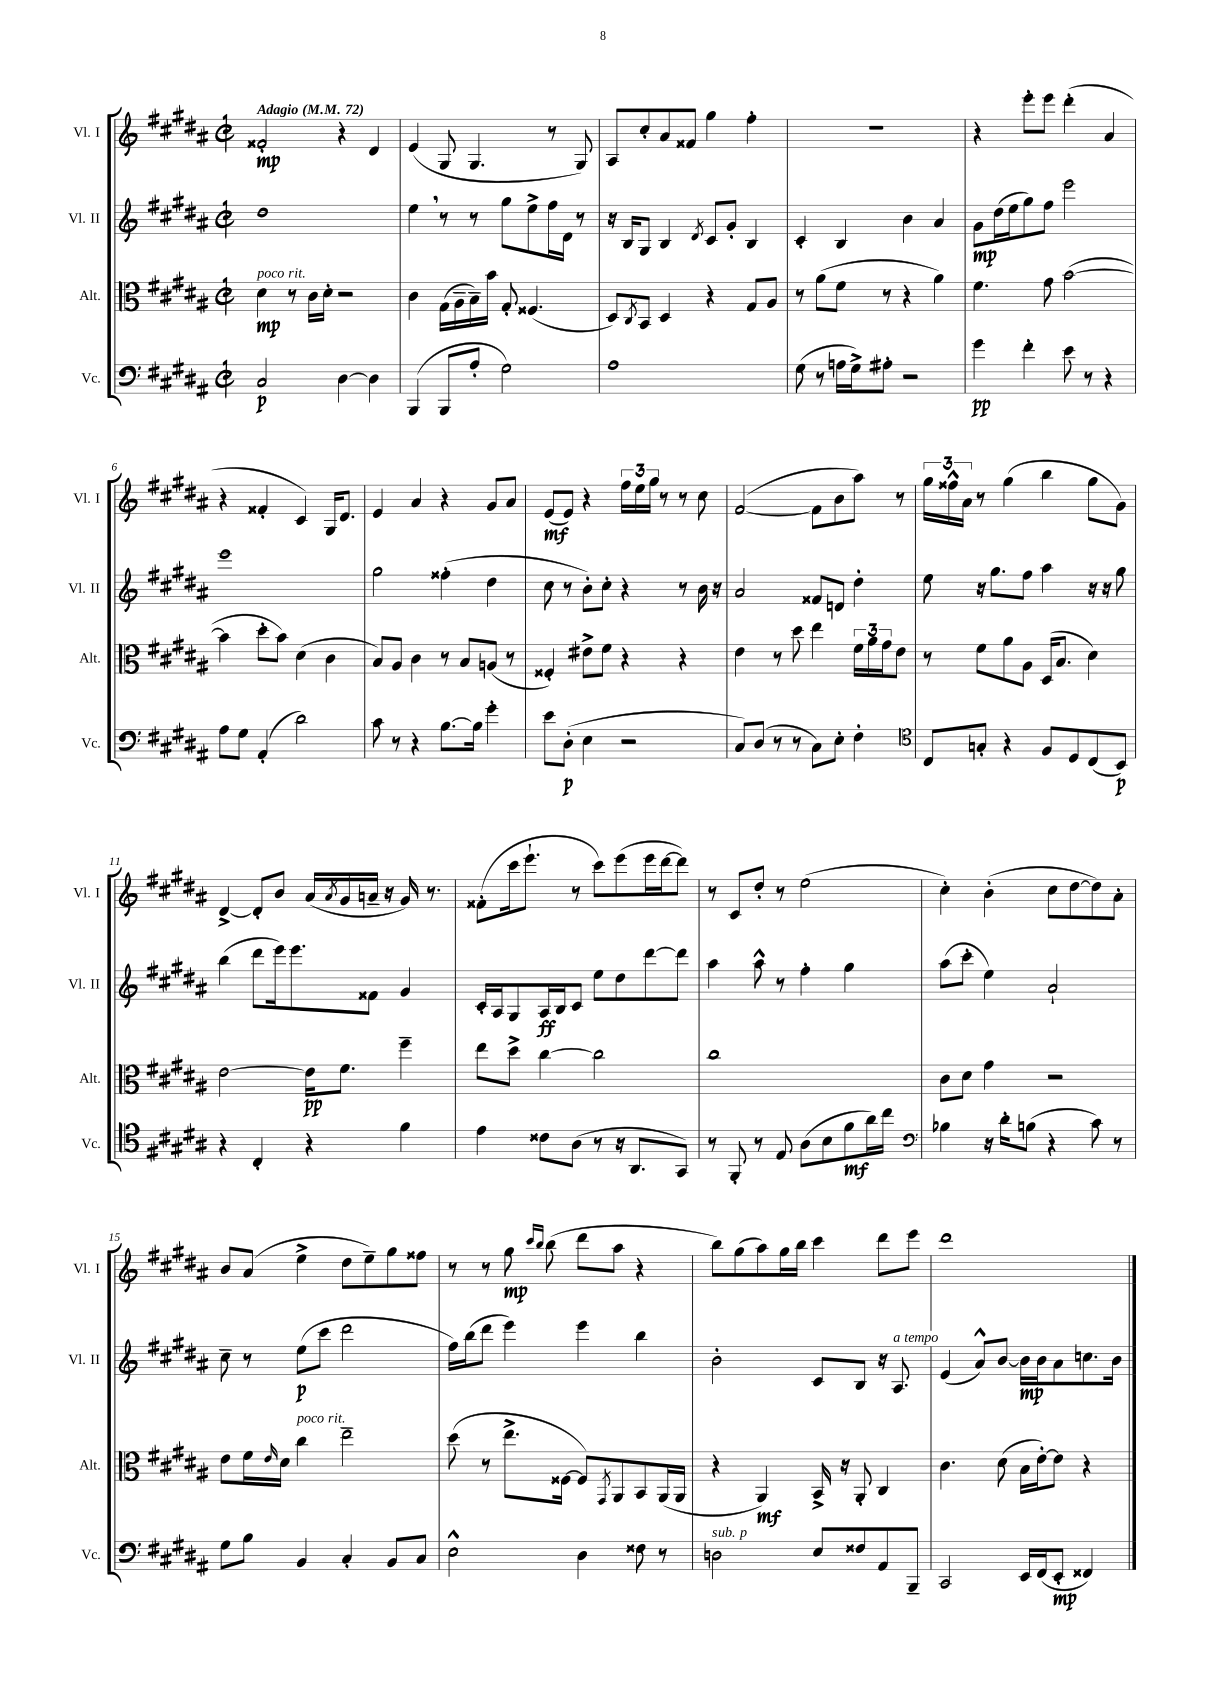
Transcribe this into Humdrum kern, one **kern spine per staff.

**kern	**dynam	**kern	**dynam	**kern	**dynam	**kern	**dynam
*part4	*part4	*part3	*part3	*part2	*part2	*part1	*part1
*staff4	*staff4	*staff3	*staff3	*staff2	*staff2	*staff1	*staff1
*I"Vc.	*	*I"Alt.	*	*I"Vl. II	*	*I"Vl. I	*
*I'Vc.	*	*I'Alt.	*	*I'Vl. II	*	*I'Vl. I	*
*clefF4	*	*clefC3	*	*clefG2	*	*clefG2	*
*k[f#c#g#d#a#]	*	*k[f#c#g#d#a#]	*	*k[f#c#g#d#a#]	*	*k[f#c#g#d#a#]	*
*M2/2	*	*M2/2	*	*M2/2	*	*M2/2	*
*met(c|)	*	*met(c|)	*	*met(c|)	*	*met(c|)	*
*MM72	*	*MM72	*	*MM72	*	*MM72	*
=1	=1	=1	=1	=1	=1	=1	=1
!	!	!	!	!	!	!LO:TX:a:B:t=Adagio	!
!	!	!LO:TX:a:i:t=poco rit.	!	!	!	!	!
2C#/	p	4d#\	mp	1dd#	.	2f##X'/	mp
.	.	8r	.	.	.	.	.
.	.	16c#\LL	.	.	.	.	.
.	.	16d#'\JJ	.	.	.	.	.
[4D#\	.	2r	.	.	.	4r	.
4D#\]	.	.	.	.	.	4d#/	.
=2	=2	=2	=2	=2	=2	=2	=2
(4BBB/	.	4c#\	.	4ee,\	.	(4e/	.
8BBB/L	.	(16G#\LL	.	8r	.	8G#/	.
.	.	16A#~\	.	.	.	.	.
8A#'/J	.	16B~\)	.	8r	.	4.G#/	.
.	.	16b\JJ	.	.	.	.	.
2G#\)	.	8G#'/	.	8gg#\L	.	.	.
.	.	(4.F##X/	.	8ee^\	.	.	.
.	.	.	.	16ff#\L	.	8r	.
.	.	.	.	16d#\JJ	.	.	.
.	.	.	.	8r	.	8G#/)	.
=3	=3	=3	=3	=3	=3	=3	=3
1A#	.	8D#/L)	.	16r	.	8A#/L	.
.	.	.	.	16B/KL	.	.	.
.	.	8qC#/	.	.	.	.	.
.	.	8BB/J	.	8G#/J	.	8cc#'/	.
.	.	4D#/	.	4B/	.	8a#/	.
.	.	.	.	.	.	8f##X/J	.
.	.	.	.	8qd#/	.	.	.
.	.	4r	.	8c#/L	.	4gg#\	.
.	.	.	.	8g#'/J	.	.	.
.	.	8G#/L	.	4B/	.	4ff#'\	.
.	.	8A#/J	.	.	.	.	.
=4	=4	=4	=4	=4	=4	=4	=4
(8G#\	.	8r	.	4c#'/	.	1r	.
8r	.	(8a#\L	.	.	.	.	.
16An\LL	.	8f#\J	.	4B/	.	.	.
16G#^\J)	.	.	.	.	.	.	.
8A#X'\J	.	8r	.	.	.	.	.
2r	.	4r	.	4b\	.	.	.
.	.	4a#\)	.	4a#/	.	.	.
=5	=5	=5	=5	=5	=5	=5	=5
4g#\	pp	4.f#\	.	8g#\L	mp	4r	.
.	.	.	.	(16dd#\L	.	.	.
.	.	.	.	16ee\J	.	.	.
4f#'\	.	.	.	8gg#\)	.	8eee'\L	.
.	.	8g#\	.	8ff#\J	.	8eee\J	.
8e\	.	([2b\	.	2eee\	.	(4ddd#'\	.
8r	.	.	.	.	.	.	.
4r	.	.	.	.	.	4a#/	.
!!LO:LB:g=z
=6	=6	=6	=6	=6	=6	=6	=6
8A#\L	.	4b\]	.	1eee	.	4r	.
8G#\J	.	.	.	.	.	.	.
(4AA#'/	.	8dd#'\L	.	.	.	4f##X'/	.
.	.	8b\J)	.	.	.	.	.
2d#\)	.	(4d#\	.	.	.	4c#/)	.
.	.	4c#\	.	.	.	16G#/KL	.
.	.	.	.	.	.	8.d#/J	.
=7	=7	=7	=7	=7	=7	=7	=7
8c#\	.	8B/L)	.	2gg#\	.	4e/	.
8r	.	8A#/J	.	.	.	.	.
4r	.	4c#\	.	.	.	4a#/	.
[8.B\L	.	8r	.	(4ff##X'\	.	4r	.
.	.	8B/L	.	.	.	.	.
16B\Jk]	.	.	.	.	.	.	.
4g#'\	.	(8An/J	.	4dd#\	.	8g#/L	.
.	.	8r	.	.	.	8a#/J	.
=8	=8	=8	=8	=8	=8	=8	=8
8e\L	.	4F##X'/)	.	8cc#\	.	(8e/L	mf
(8D#'\J	p	.	.	8r	.	8e/J)	.
4E\	.	8e#X^\L	.	8b'\L)	.	4r	.
.	.	8f#\J	.	8cc#'\J	.	.	.
2r	.	4r	.	4r	.	24ff#\LL	.
.	.	.	.	.	.	24ee\	.
.	.	.	.	.	.	24gg#\JJ	.
.	.	.	.	.	.	8r	.
.	.	4r	.	8r	.	8r	.
.	.	.	.	16b\	.	8cc#\	.
.	.	.	.	16r	.	.	.
=9	=9	=9	=9	=9	=9	=9	=9
8C#/L)	.	4e\	.	2a#/	.	([2f#/	.
(8D#/J	.	.	.	.	.	.	.
8r	.	8r	.	.	.	.	.
8r	.	8dd#\	.	.	.	.	.
8C#\L)	.	4ee\	.	8f##X/L	.	8f#\L]	.
8E'\J	.	.	.	8dn/J	.	8b\	.
4F#'\	.	24f#\LL	.	4dd#'\	.	8aa#\J)	.
.	.	24a#\	.	.	.	.	.
.	.	24g#\J	.	.	.	.	.
.	.	8e\J	.	.	.	8r	.
=10	=10	=10	=10	=10	=10	=10	=10
*clefC4	*	*	*	*	*	*	*
8C#/L	.	8r	.	8ee\	.	24gg#\LL	.
.	.	.	.	.	.	24ff##X^^\	.
.	.	.	.	.	.	24a#\JJ	.
8Gn'/J	.	8f#\L	.	16r	.	8r	.
.	.	.	.	8.gg#\L	.	.	.
4r	.	8a#\	.	.	.	(4gg#\	.
.	.	8A#\J	.	8ff#\J	.	.	.
8F#/L	.	(16D#/KL	.	4aa#\	.	4bb\	.
.	.	8.B/J	.	.	.	.	.
8D#/	.	.	.	.	.	.	.
(8C#/	.	4d#\)	.	16r	.	8gg#\L	.
.	.	.	.	16r	.	.	.
8BB/J)	p	.	.	8gg#\	.	8g#\J)	.
!!LO:LB:g=z
=11	=11	=11	=11	=11	=11	=11	=11
4r	.	[2e\	.	(4bb\	.	[4d#^/	.
4C#'/	.	.	.	8ddd#\L	.	8d#'/L]	.
.	.	.	.	16eee\k)	.	8b/J	.
.	.	.	.	8.eee\	.	.	.
4r	.	16e\KL]	pp	.	.	(16a#/LL	.
.	.	.	.	.	.	8qa#/	.
.	.	8.f#\J	.	.	.	16g#/	.
.	.	.	.	8f##X\J	.	16an~/JJ	.
.	.	.	.	.	.	16r	.
4f#\	.	4ff#~\	.	4g#/	.	16g#/)	.
.	.	.	.	.	.	8.r	.
=12	=12	=12	=12	=12	=12	=12	=12
4e\	.	8ee\L	.	16c#'/LL	.	(8f##X'\L	.
.	.	.	.	16A#/J	.	.	.
.	.	8dd#^\J	.	8G#/	.	16ccc#\k	.
.	.	.	.	.	.	8.eee`\J	.
8c##X\L	.	[4cc#\	.	16A#/L	ff	.	.
.	.	.	.	16B/J	.	.	.
(8A#\J	.	.	.	8c#/J	.	8r	.
8r	.	2cc#\]	.	8ee\L	.	8ccc#\L)	.
16r	.	.	.	8dd#\	.	(8eee\	.
8.AA#/L	.	.	.	.	.	.	.
.	.	.	.	[8ddd#\	.	16eee\L	.
.	.	.	.	.	.	[16ddd#\J	.
8GG#/J)	.	.	.	8ddd#\J]	.	8ddd#\J])	.
=13	=13	=13	=13	=13	=13	=13	=13
8r	.	1cc#	.	4aa#\	.	8r	.
8FF#'/	.	.	.	.	.	8c#/L	.
8r	.	.	.	8aa#^^\	.	8dd#'/J	.
8E/	.	.	.	8r	.	8r	.
(8A#\L	.	.	.	4ff#'\	.	(2ee\	.
8B\	.	.	.	.	.	.	.
8f#\	mf	.	.	4gg#\	.	.	.
16a#\L)	.	.	.	.	.	.	.
16cc#\JJ	.	.	.	.	.	.	.
=14	=14	=14	=14	=14	=14	=14	=14
*clefF4	*	*	*	*	*	*	*
4B-X\	.	8c#\L	.	(8aa#\L	.	4cc#'\)	.
.	.	8d#\J	.	8ccc#'\J	.	.	.
16r	.	4g#\	.	4ee\)	.	(4b'\	.
16d#'\KL	.	.	.	.	.	.	.
(8Bn\J	.	.	.	.	.	.	.
4r	.	2r	.	2a#`/	.	8cc#\L	.
.	.	.	.	.	.	[8dd#\	.
8c#\)	.	.	.	.	.	8dd#\])	.
8r	.	.	.	.	.	8a#'\J	.
!!LO:LB:g=z
=15	=15	=15	=15	=15	=15	=15	=15
8G#\L	.	8e\L	.	8cc#~\	.	8b/L	.
8B\J	.	16f#\L	.	8r	.	(8a#/J	.
.	.	16qqe/	.	.	.	.	.
.	.	16d#\JJ	.	.	.	.	.
!	!	!LO:TX:a:i:t=poco rit.	!	!	!	!	!
4BB/	.	4cc#\	.	(8ee\L	p	4ee^\	.
.	.	.	.	8ccc#\J	.	.	.
4C#'/	.	2ee~\	.	2ddd#\	.	8dd#\L	.
.	.	.	.	.	.	8ee~\)	.
8BB/L	.	.	.	.	.	8gg#\	.
8C#/J	.	.	.	.	.	8ff##X\J	.
=16	=16	=16	=16	=16	=16	=16	=16
2E^^\	.	(8dd#\	.	16ff#\LL)	.	8r	.
.	.	.	.	(16bb\J	.	.	.
.	.	8r	.	8ddd#\J	.	8r	.
.	.	8.ee^\L	.	4eee\)	.	8gg#\	mp
.	.	.	.	.	.	16qqccc#/LL	.
.	.	.	.	.	.	16qqbb/JJ	.
.	.	.	.	.	.	(8bb\	.
.	.	[16F##X\Jk	.	.	.	.	.
4D#\	.	8F##/L])	.	4eee\	.	8ddd#\L	.
.	.	8qGG#/	.	.	.	.	.
.	.	8AA#/	.	.	.	8aa#\J	.
8F##X\	.	8BB/	.	4bb\	.	4r	.
8r	.	(16AA#/L	.	.	.	.	.
.	.	16AA#/JJ	.	.	.	.	.
=17	=17	=17	=17	=17	=17	=17	=17
!LO:TX:a:i:t=sub. p	!	!	!	!	!	!	!
2Dn\	.	4r	.	2b'\	.	8bb\L)	.
.	.	.	.	.	.	(8gg#\	.
.	.	4AA#/)	mf	.	.	8aa#\)	.
.	.	.	.	.	.	16gg#\L	.
.	.	.	.	.	.	16bb\JJ	.
8E/L	.	16BB^/	.	8c#/L	.	4ccc#\	.
.	.	16r	.	.	.	.	.
8F##X/	.	8AA#'/	.	8B/J	.	.	.
8AA#/	.	4C#/	.	16r	.	8ddd#\L	.
!	!	!	!	!LO:TX:a:i:t=a tempo	!	!	!
.	.	.	.	8.A#/	.	.	.
8BBB~/J	.	.	.	.	.	8eee\J	.
=18	=18	=18	=18	=18	=18	=18	=18
2CC#/	.	4.c#\	.	(4e/	.	1ddd#	.
.	.	.	.	8a#^^/L)	.	.	.
.	.	(8d#\	.	[8b/J	.	.	.
16EE/LL	.	16B\LL	.	16b\LL]	mp	.	.
(16FF#/J	.	[16e'\J)	.	16b\J	.	.	.
8EE'/J	mp	8e\J]	.	8a#\	.	.	.
4FF##X/)	.	4r	.	8.ccn\	.	.	.
.	.	.	.	16b\Jk	.	.	.
==	==	==	==	==	==	==	==
*-	*-	*-	*-	*-	*-	*-	*-
